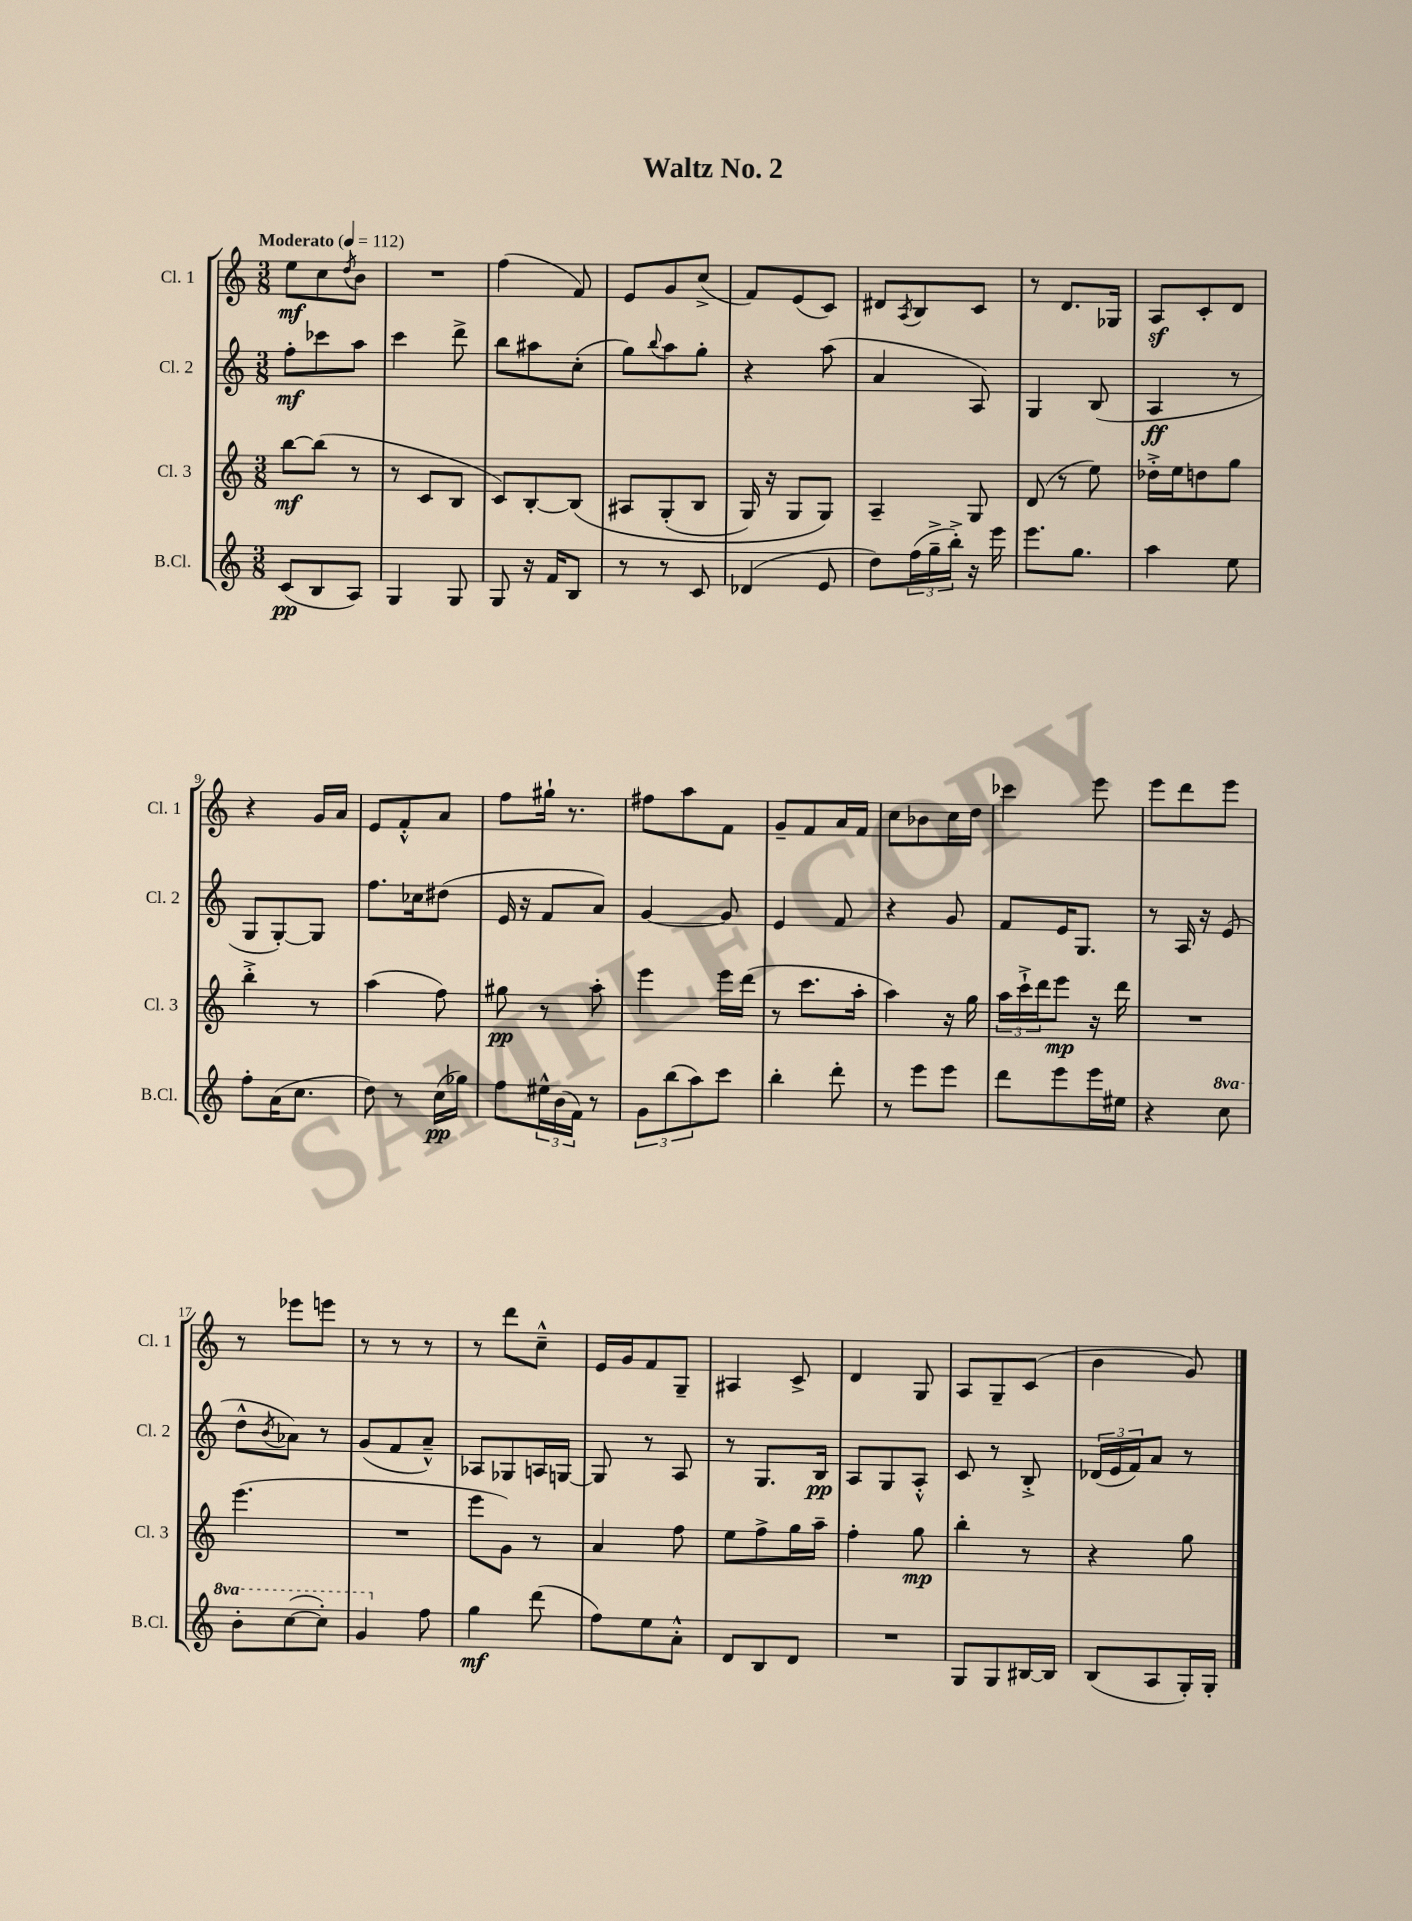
\header { title = "Waltz No. 2" }
<<
\new StaffGroup <<
\new Staff = "s0" \with { instrumentName = "Cl. 1" shortInstrumentName = "Cl. 1" } {
    \clef treble \key c \major \numericTimeSignature \time 3/8 \tempo "Moderato" 4 = 112
    e''8\mf c''8 \acciaccatura { d''8 } b'8 |
    R4. |
    f''4( f'8) |
    e'8 g'8 c''8->( |
    f'8) e'8( c'8) |
    dis'8 \acciaccatura { a8 } b8 c'8 |
    r8 d'8. ges16 |
    a8\sf c'8-. d'8 |
    r4 g'16 a'16 |
    e'8 f'8-.-^ a'8 |
    f''8 gis''16-! r8. |
    fis''8 a''8 f'8 |
    g'8-- f'8 a'16 f'16 |
    c''8 bes'8 c''16 d''16 |
    ces'''4 e'''8 |
    e'''8 d'''8 e'''8 |
    r8 ees'''8 e'''8 |
    r8 r8 r8 |
    r8 d'''8 c''8---^ |
    e'16 g'16 f'8 g8-- |
    ais4 c'8-> |
    d'4 g8 |
    a8 g8-- c'8( |
    b'4 g'8) \bar "|." |
}
\new Staff = "s1" \with { instrumentName = "Cl. 2" shortInstrumentName = "Cl. 2" } {
    \clef treble \key c \major \numericTimeSignature \time 3/8
    f''8-.\mf ces'''8 a''8 |
    c'''4 d'''8-> |
    b''8 ais''8 c''8-.( |
    g''8) \appoggiatura { b''8 } a''8 g''8-. |
    r4 a''8( |
    a'4 a8) |
    g4 b8( |
    a4\ff r8 |
    g8 g8~-.) g8 |
    f''8. ces''16 dis''8( |
    e'16 r16 f'8 a'8) |
    g'4~ g'8 |
    e'4 f'8 |
    r4 g'8 |
    f'8 e'16 g8. |
    r8 a16 r16 e'8( |
    d''8-^ \acciaccatura { b'8 } aes'8) r8 |
    g'8( f'8 a'8---^) |
    aes8 ges8 a16 g16~ |
    g8 r8 a8 |
    r8 g8. b16\pp |
    a8 g8 a8-.-^ |
    c'8 r8 b8-.-> |
    \tuplet 3/2 { des'16( e'16 f'16) } a'8 r8 \bar "|." |
}
\new Staff = "s2" \with { instrumentName = "Cl. 3" shortInstrumentName = "Cl. 3" } {
    \clef treble \key c \major \numericTimeSignature \time 3/8
    b''8~\mf b''8( r8 |
    r8 c'8 b8 |
    c'8) b8~-. b8\( |
    ais8 g8-.( b8 |
    g16) r16 g8 g8\) |
    a4-- g8 |
    d'8( r8 e''8) |
    des''16-.-> e''16 d''8 g''8 |
    b''4-.-> r8 |
    a''4( f''8) |
    gis''8\pp r8 a''8-. |
    e'''4 e'''16 d'''16( |
    r8 c'''8. a''16-. |
    a''4) r16 g''16 |
    \tuplet 3/2 { a''16 c'''16-!-> d'''16 } e'''8\mp r16 d'''16 |
    R4. |
    e'''4.( |
    R4. |
    e'''8 g'8) r8 |
    a'4 f''8 |
    e''8 f''8-> g''16 a''16-- |
    f''4-. g''8\mp |
    b''4-. r8 |
    r4 g''8 \bar "|." |
}
\new Staff = "s3" \with { instrumentName = "B.Cl." shortInstrumentName = "B.Cl." } {
    \clef treble \key c \major \numericTimeSignature \time 3/8 \set Staff.ottavationMarkups = #ottavation-simple-ordinals
    c'8\pp( b8 a8) |
    g4 g8 |
    g8 r16 f'16 b8 |
    r8 r8 c'8 |
    des'4( e'8 |
    d''8) \tuplet 3/2 { f''16( g''16---> b''16-.->) } r16 e'''16 |
    e'''8. g''8. |
    a''4 e''8 |
    f''8-. a'16( c''8. |
    d''8) r8 c''16\pp( ges''16) |
    f''8 \tuplet 3/2 { eis''16-^ b'16( f'16) } r8 |
    \tuplet 3/2 { g'8 b''8( a''8) } c'''8 |
    b''4-. d'''8-. |
    r8 e'''8 e'''8 |
    d'''8 e'''8 e'''16 eis''16 |
    r4 \ottava #1 c'''8 |
    b''8-. c'''8~( c'''8-.) |
    g''4 \ottava #0 f''8 |
    g''4\mf d'''8( |
    f''8) e''8 a'8-.-^ |
    d'8 b8 d'8 |
    R4. |
    g8 g8 bis16~ bis16 |
    b8( a8 g16-.) g16-. \bar "|." |
}
>>
>>
